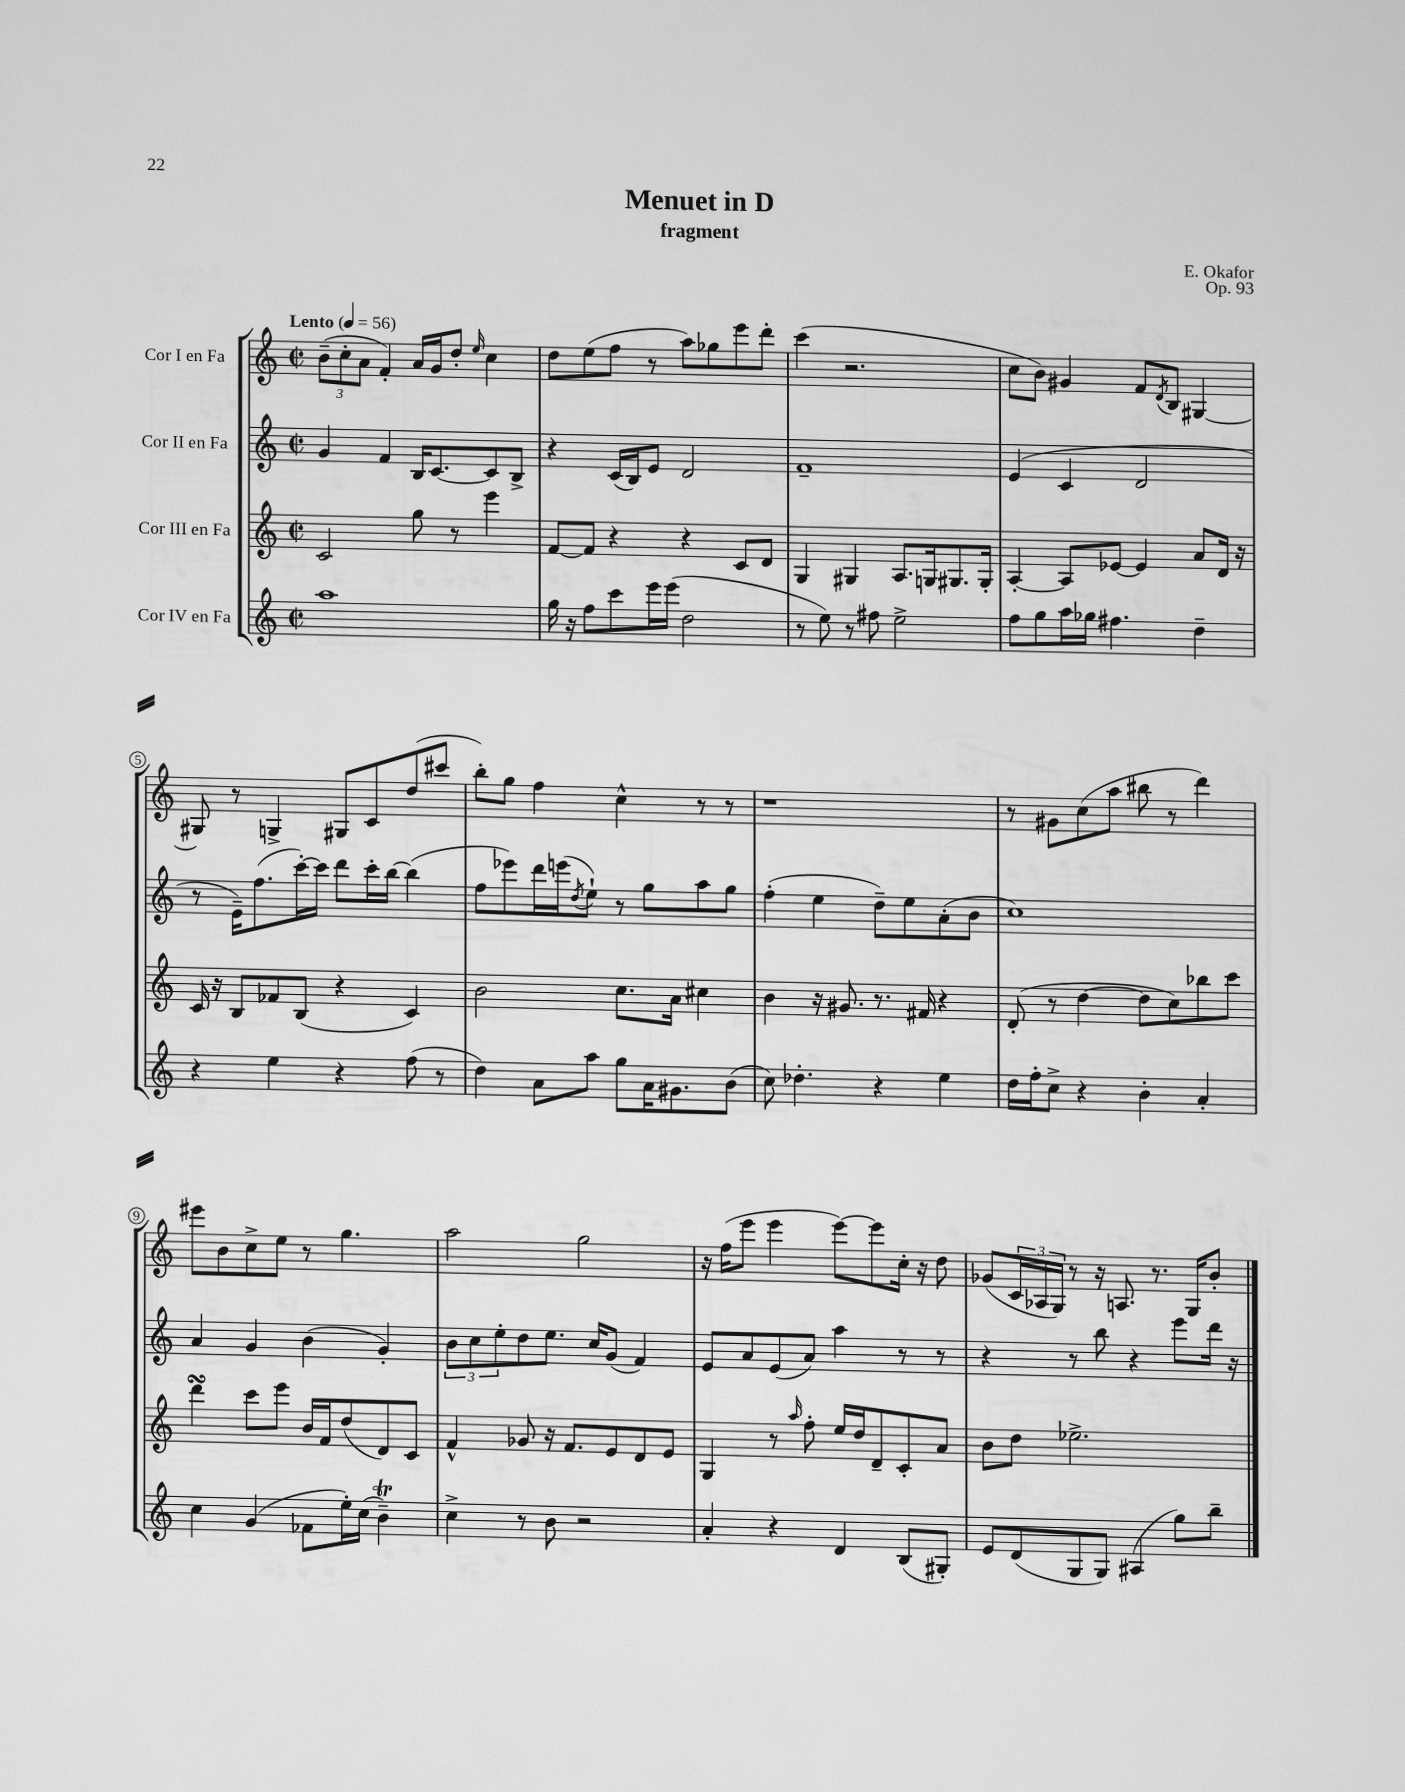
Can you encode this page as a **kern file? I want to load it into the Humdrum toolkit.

**kern	**kern	**kern	**kern
*staff4	*staff3	*staff2	*staff1
*clefG2	*clefG2	*clefG2	*clefG2
*k[]	*k[]	*k[]	*k[]
*M2/2	*M2/2	*M2/2	*M2/2
*met(c|)	*met(c|)	*met(c|)	*met(c|)
*MM56	*MM56	*MM56	*MM56
1aa	2c/	4g/	(12b~\L
.	.	.	12cc'\
.	.	.	12a\J
.	.	4f/	4f'/)
.	8gg\	16B/LK	16a/LL
.	.	[8.c/	16g/J
.	8r	.	8dd'/J
.	.	.	16qqee/
.	4eee\	8c/]	4cc\
.	.	8B^/J	.
=	=	=	=
16gg\	[8f/L	4r	8dd\L
16r	.	.	.
8ff\L	8f/]J	.	(8ee\
8ccc\	4r	(16c/LL	8ff\J
.	.	16B/J)	.
16eee\L	.	8e/J	8r
(16eee\JJ	.	.	.
2dd\	4r	2d/	8aa\L)
.	.	.	8gg-\
.	8c/L	.	8eee\
.	8d/J	.	8ddd'\J
=	=	=	=
8r	4G/	1f~	(4ccc\
8ee\)	.	.	.
8r	4G#/	.	2.r
8ff#\	.	.	.
2ee^\	8.A/L	.	.
.	16G/k	.	.
.	8.G#/	.	.
.	16G#'/Jk	.	.
=	=	=	=
8ff\L	[4A'/	(4e/	8cc\L
8gg\	.	.	8b\J)
16aa\L	8A/]L	4c/	4g#/
16gg-\JJ	.	.	.
4.ff#\	[8e-/J	.	.
.	4e-/]	2d/	8f/L
.	.	.	8qd/
.	.	.	8B/J
4dd~\	8a/L	.	[4G#/
.	16d/Jk	.	.
.	16r	.	.
=	=	=	=
4r	16c/	8r	8G#/]
.	16r	.	.
.	8B/L	16e~\LK)	8r
.	.	(8.ff\	.
4ee\	8f-/	.	4G^/
.	(8B/J	[16ccc'\L)	.
.	.	16ccc\]JJ	.
4r	4r	8ddd\L	8G#/L
.	.	16ccc'\L	8c/
.	.	[16bb\JJ	.
(8ff\	4c/)	(4bb\]	(8dd/
8r	.	.	8ccc#/J
=	=	=	=
4dd\)	2b\	8ff\L	8bb'\L)
.	.	8eee-\)	8gg\J
8a\L	.	16ddd\L	4ff\
.	.	(16eee\J	.
.	.	8qdd/	.
8aa\J	.	8ee`\J)	.
8gg\L	8.cc\L	8r	4cc^^\
16a\K	.	8gg\L	.
8.g#\	16a\Jk	.	.
.	4cc#\	8aa\	8r
(8b\J	.	8gg\J	8r
=	=	=	=
8cc\)	4b\	(4ff'\	1r
4.dd-'\	.	.	.
.	16r	4ee\	.
.	8.g#/	.	.
4r	8.r	8dd~\L)	.
.	.	8ee\	.
.	16f#/	.	.
4ee\	4r	(8a'\	.
.	.	8b\J	.
=	=	=	=
16dd\LL	(8d'/	1cc)	8r
16ff'\J	.	.	.
8cc^\J	8r	.	8g#\L
4r	[4dd\	.	(8cc\
.	.	.	8aa\J
4b'\	8dd\]L	.	8bb#\
.	8cc\)	.	8r
4a'/	8bb-\	.	4ddd\)
.	8ccc\J	.	.
=	=	=	=
4cc\	4ddd\	4a/	8eee#\L
.	.	.	8b\
(4g/	8ccc\L	4g/	8cc^\
.	8eee\J	.	8ee\J
8f-\L	16b/LL	(4b\	8r
.	16f/J	.	.
16ee'\L)	(8dd/	.	4.gg\
(16cc\JJ	.	.	.
4b~\)	8d/)	4g'/)	.
.	8c/J	.	.
=	=	=	=
4cc^\	4f^^/	12b\L	2aa\
.	.	12cc\	.
.	.	12ee'\	.
8r	8g-/	8dd\	.
8b\	16r	8.ee\J	.
.	8.f/L	.	.
2r	.	.	2gg\
.	.	16cc/LK	.
.	8e/	(8g/J	.
.	8d/	4f/)	.
.	8e/J	.	.
=	=	=	=
4a'/	4G/	8e/L	16r
.	.	.	(16ff\LK
.	.	8a/	8eee\J
4r	8r	(8e/	4eee\
.	16qqaa/	.	.
.	8ff'\	8a/J)	.
4d/	16ee/LL	4aa\	[8eee\L)
.	16dd/J	.	.
.	8d~/	.	8eee\]
(8B/L	8c'/	8r	16cc'\Jk
.	.	.	16r
8G#'/J)	8a/J	8r	8dd\
=	=	=	=
8e/L	8b\L	4r	(8g-/L
(8d/	8dd\J	.	24c/L
.	.	.	24A-/
.	.	.	24G/JJ)
8G/	2.ee-^\	8r	8r
8G/J)	.	8bb\	16r
.	.	.	8.A/
(4A#/	.	4r	.
.	.	.	8.r
8gg\L)	.	8eee\L	.
.	.	.	16G/LK
8bb~\J	.	16ddd\Jk	8b'/J
.	.	16r	.
==	==	==	==
*-	*-	*-	*-
